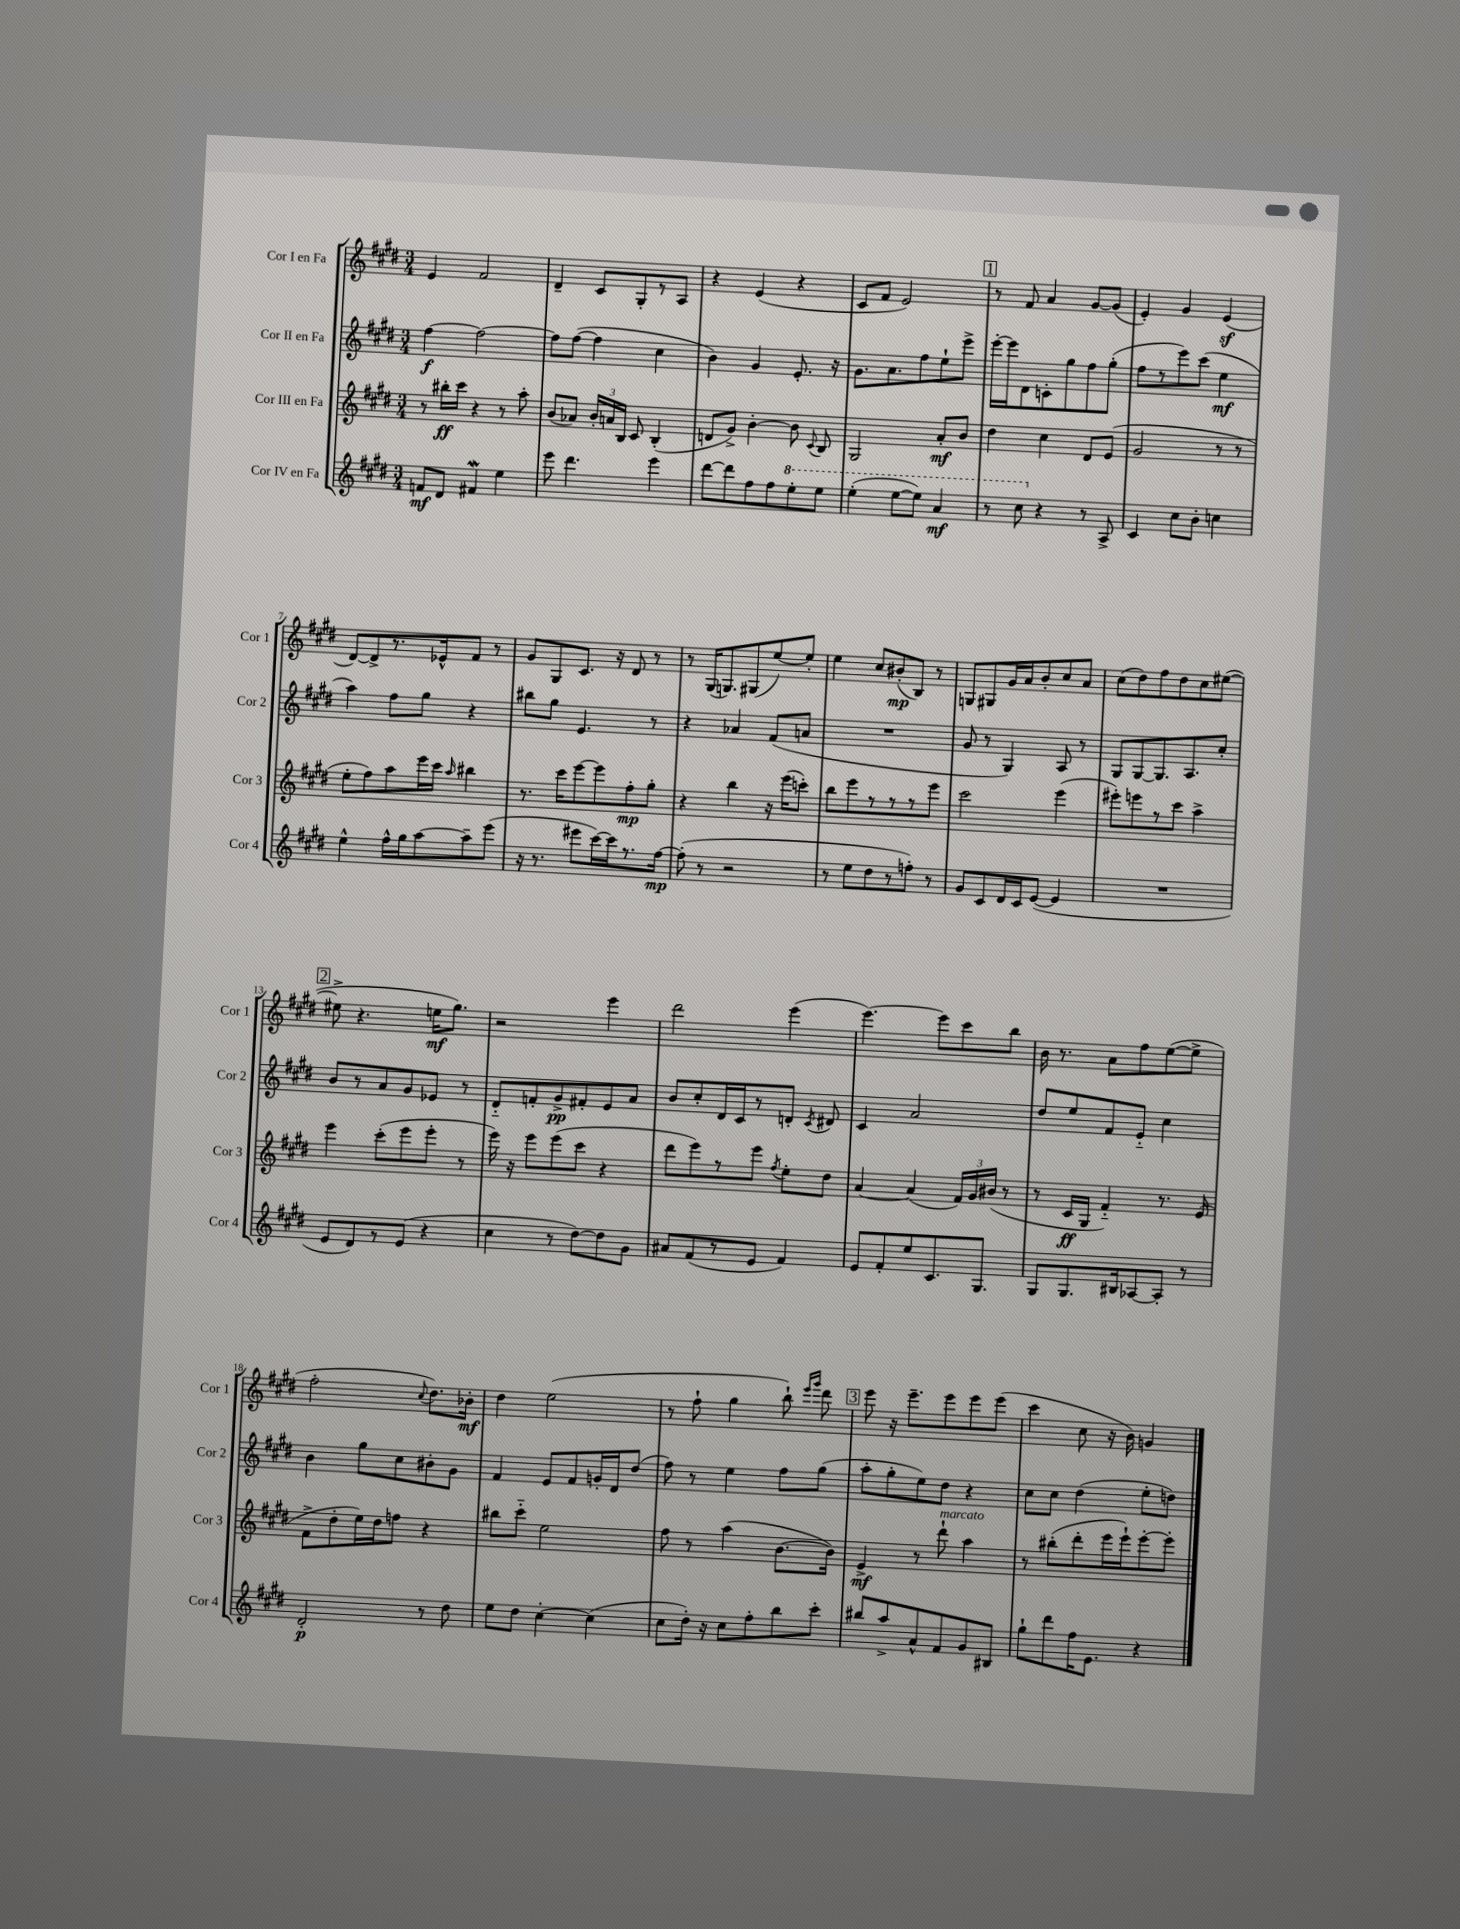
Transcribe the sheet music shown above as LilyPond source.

<<
\new StaffGroup <<
\new Staff = "s0" \with { instrumentName = "Cor I en Fa" shortInstrumentName = "Cor 1" } {
    \clef treble \key e \major \numericTimeSignature \time 3/4
    \autoBeamOff e'4 fis'2 |
    dis'4-- cis'8[ gis8-. r8 a8] |
    r4 e'4( r4 |
    cis'8[ fis'8] e'2) |
    \mark \markup { \box "1" } r8 fis'8 a'4 gis'8[~ gis'8]( |
    e'4-.) gis'4 e'4\sf( |
    dis'8[~) dis'8-> r8. ees'16-^ fis'8] r8 |
    gis'8[ gis8 cis'8.] r16 dis'8 r8 |
    r8 gis16[( g8.) gis8( e''8~) e''8]-. |
    e''4 cis''8[ bis'8-.\mp( b8]) r8 |
    g8[ gis8 gis'16 a'16 b'8-. cis''8 a'8] |
    cis''8[( dis''8) fis''8 dis''8 cis''8 eis''8]~( |
    \mark \markup { \box "2" } eis''8-> r4. e''16[\mf gis''8.]) |
    r2 e'''4 |
    dis'''2 e'''4( |
    e'''4.~) e'''8[ cis'''8 b''8] |
    b'16 r8. a'8[ fis''8 e''8~( e''8]-> |
    fis''2-. \appoggiatura { cis''8 } dis''8.[) bes'16]-.\mf |
    dis''4 e''2( |
    r8 fis''8-! gis''4 b''8-!) \grace { e'''16[ gis'''16] } dis'''8 |
    \mark \markup { \box "3" } e'''8 r16 e'''8.[-- e'''8 e'''8 e'''8]( |
    cis'''4 cis''8 r16 b'16) g'4 \bar "|." |
}
\new Staff = "s1" \with { instrumentName = "Cor II en Fa" shortInstrumentName = "Cor 2" } {
    \clef treble \key e \major \numericTimeSignature \time 3/4
    \autoBeamOff fis''4~\f fis''2~ |
    fis''8[ fis''8]~( fis''4 cis''4 |
    b'4) gis'4 e'8.-. r16 |
    gis'8.[ a'8. fis''8 e''8-! e'''8]-> |
    \mark \markup { \box "1" } e'''16[~-. e'''16 dis'8 c'8-. gis''8 fis''8 gis''8]-.( |
    fis''8[ r8 e'''8) cis'''8]( e''4\mf |
    a''4) fis''8[ gis''8] r4 |
    bis''8[ gis''8] e'4. r8 |
    r4 aes'4 fis'8[( a'8] |
    R2. |
    gis'8 r8 gis4) a8 r8 |
    gis8[ gis8~ gis8. a8. cis''8]-. |
    \mark \markup { \box "2" } b'8[ r8 a'8 gis'8 ees'8] r8 |
    dis'8[-_ f'8-. gis'8->\pp fis'8-. e'8 a'8] |
    b'8[ cis''8-. dis'16 cis'16 r8 d'8]-. \acciaccatura { cis'8 } dis'8 |
    cis'4 a'2 |
    dis''8[ e''8 fis'8 e'8]-_ cis''4 |
    b'4 gis''8[ cis''8 bis'8-. gis'8] |
    fis'4 e'8[ fis'8 g'16-. dis'16 dis''8]( |
    fis''8) r8 e''4 fis''8[ gis''8]( |
    \mark \markup { \box "3" } a''8[-. gis''8-. e''8) dis''8] r4 |
    cis''8[ cis''8] dis''4( e''8[-. d''8]) \bar "|." |
}
\new Staff = "s2" \with { instrumentName = "Cor III en Fa" shortInstrumentName = "Cor 3" } {
    \clef treble \key e \major \numericTimeSignature \time 3/4
    \autoBeamOff r8 bis''16[-.\ff cis'''16] r4 r8 a''8-. |
    b'8[( aes'8]) \tuplet 3/2 { b'16[-. a'16 b16] } cis'8 b4-.( |
    d'8[ gis'8]->) b'4~-. b'8 \appoggiatura { cis'8 } b8 |
    gis2 a'8[-.\mf b'8] |
    \mark \markup { \box "1" } dis''4 cis''4 dis'8[ e'8]( |
    gis'2 r8 r8 |
    e''8[-. fis''8) a''8 e'''16 cis'''16] \grace { a''16 } bis''4 |
    r8. cis'''16[ e'''8~ e'''8 fis''8-.\mp gis''8]-. |
    r4 b''4 r16 e'''16[( c'''8]-.) |
    b''8[ e'''8 r8 r8 r8 e'''8] |
    cis'''2 e'''4( |
    eis'''8[-.) e'''8 r8 cis'''8] a''4-> |
    \mark \markup { \box "2" } e'''4 cis'''8[-.( e'''8 e'''8]-. r8 |
    e'''16) r16 e'''8[ e'''8( cis'''8] r4 |
    dis'''8[ e'''8) r8 e'''8] \acciaccatura { fis''8 } e''8[-. dis''8] |
    a'4~ a'4( \tuplet 3/2 { fis'16[) gis'16 bis'16]( } r8 |
    r8 cis'16[\ff gis16] fis'4-_) r8. e'16( |
    fis'8[-> dis''8-. e''16) dis''16 f''8] r4 |
    bis''8[ cis'''8]-_ e''2 |
    fis''8 r8 a''4( b'8.[~ b'16]) |
    \mark \markup { \box "3" } e'4->\mf r8 dis'''8-!^\markup { \italic "marcato" } a''4 |
    r8 bis''8[-.( dis'''8-. e'''16 e'''16-!) e'''8~-. e'''8]-. \bar "|." |
}
\new Staff = "s3" \with { instrumentName = "Cor IV en Fa" shortInstrumentName = "Cor 4" } {
    \clef treble \key e \major \numericTimeSignature \time 3/4
    \autoBeamOff f'8[\mf dis'8] fis'4\mordent e''4 |
    e'''8 dis'''4. e'''4 |
    dis'''8[~ dis'''8 fis''8 fis''8 \ottava #1 e'''8-. e'''8] |
    e'''4-.( e'''8[~ e'''8]) a''4\mf |
    \mark \markup { \box "1" } r8 cis'''8 \ottava #0 r4 r8 a8-> |
    cis'4 cis''8[ b'8]-. c''4 |
    e''4-^ fis''16[-^ gis''16 a''8~ a''8-- e'''8]( |
    r16 r8. eis'''8[ cis'''16~) cis'''16 r8. fis''16]~\mp |
    fis''8-.( r8 r2 |
    r8 e''8[ dis''8 r8 f''8]-.) r8 |
    gis'8[ cis'8 dis'16 cis'16 e'8]~( e'4 |
    R2. |
    \mark \markup { \box "2" } e'8[ dis'8) r8 e'8]( r4 |
    cis''4 r8 dis''8[~) dis''8 gis'8] |
    ais'8[ fis'8( r8 e'8] fis'4) |
    e'8[ fis'8-. e''8 cis'8. gis8.] |
    gis8[ gis8. bis16 aes8~ aes8]-. r8 |
    dis'2-.\p r8 dis''8 |
    e''8[ dis''8] cis''4~-. cis''4( |
    cis''8[ dis''16]-.) r16 cis''8[ fis''8-. b''8 cis'''8]-. |
    \mark \markup { \box "3" } bis''8[ a''8-> a'8-^ fis'8 gis'8 bis8] |
    gis''8[-! dis'''8 fis''16 e'8.] r4 \bar "|." |
}
>>
>>
